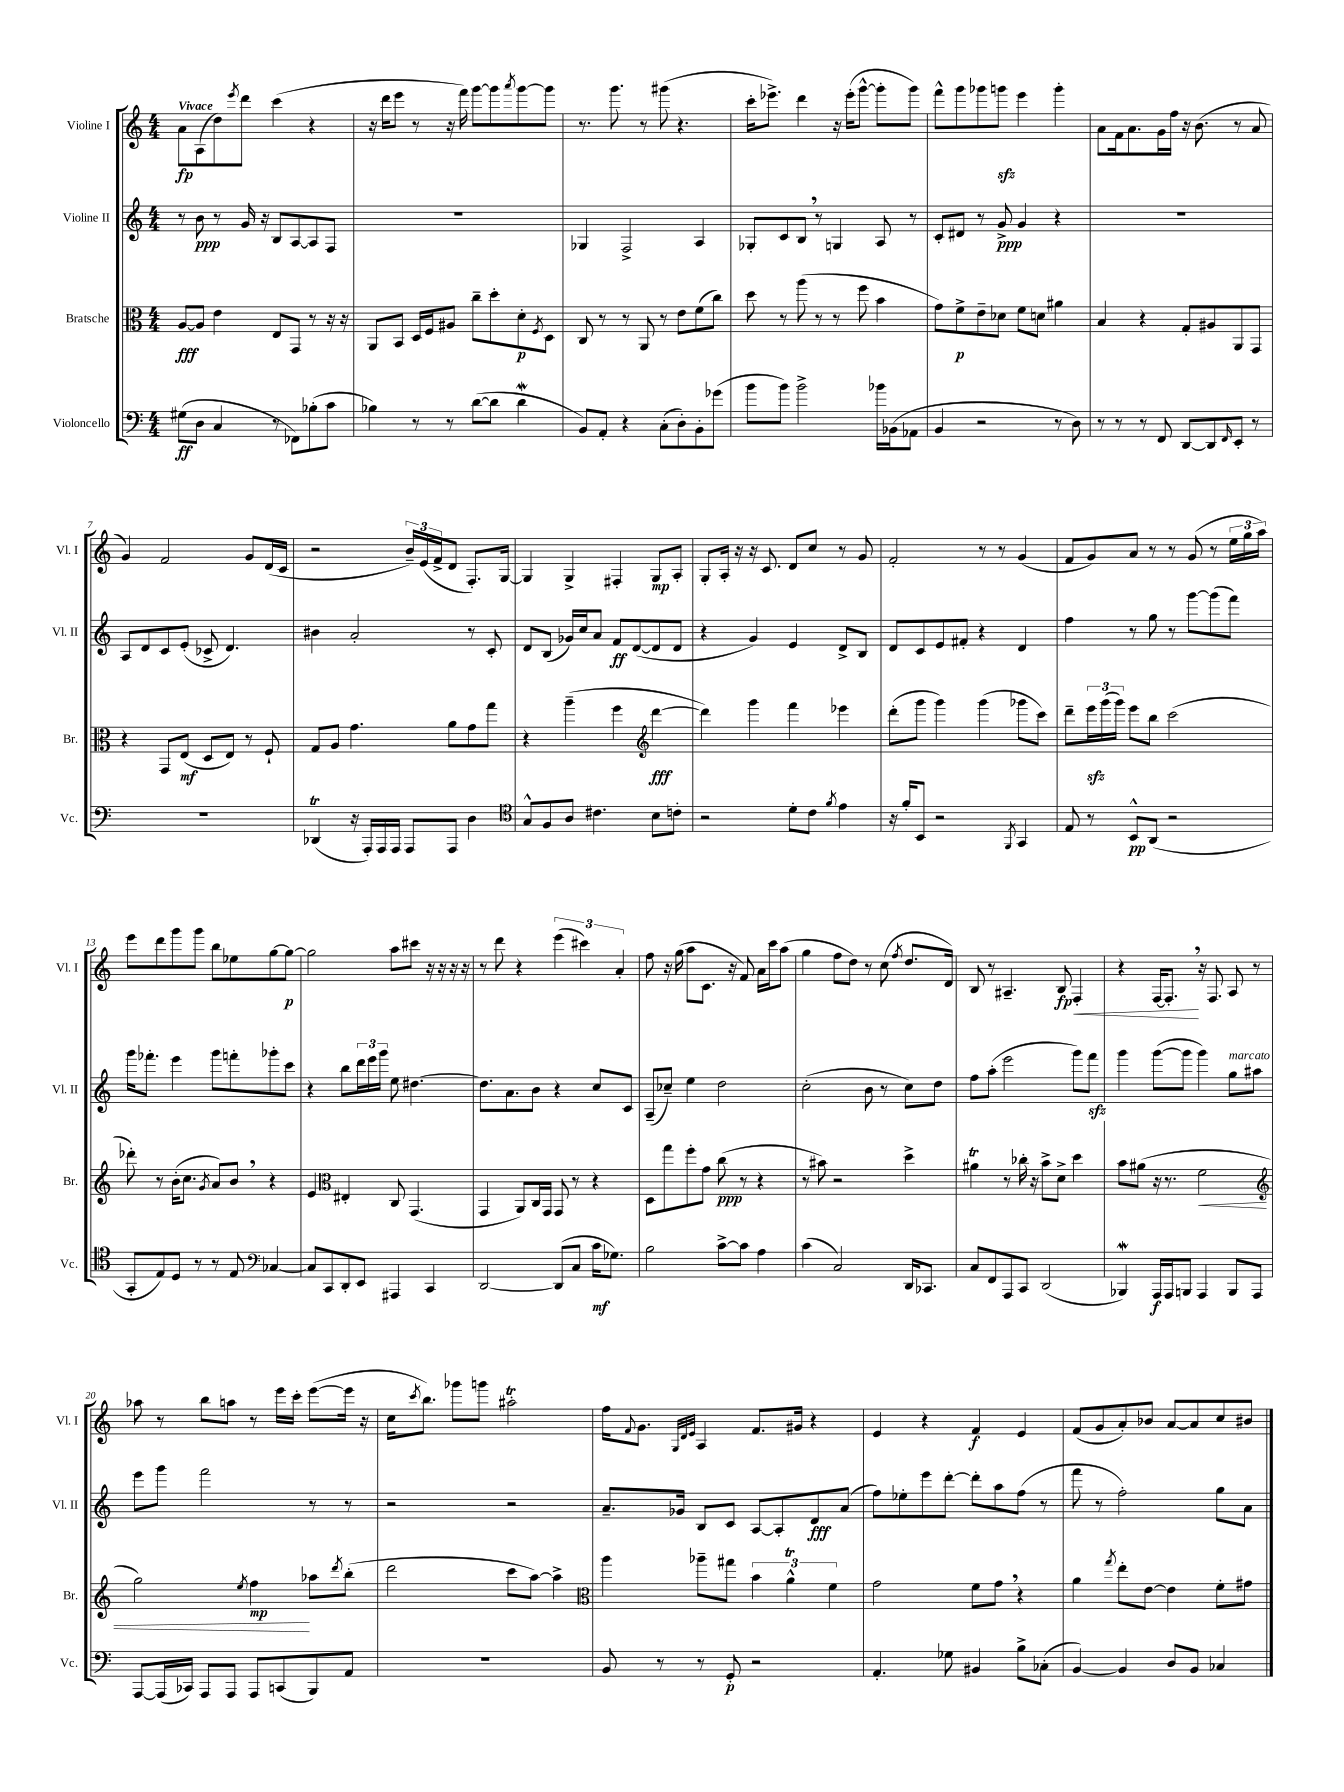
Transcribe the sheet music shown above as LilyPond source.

<<
\new StaffGroup <<
\new Staff = "s0" \with { instrumentName = "Violine I" shortInstrumentName = "Vl. I" } {
    \clef treble \key c \major \numericTimeSignature \time 4/4 \tempo "Vivace"
    a'8\fp a8( d''8) \acciaccatura { e'''8 } d'''8 c'''4( r4 |
    r16 d'''16 e'''8 r8 r16 f'''16) g'''8~ g'''8 \acciaccatura { a'''8 } g'''8~ g'''8 |
    r8. g'''8. r8 gis'''8( r4. |
    c'''16-. ees'''8.->) d'''4 r16 ees'''16-.( g'''8~-^ g'''8-. g'''8) |
    f'''8-^ g'''8 ges'''8 g'''8\sfz e'''4 g'''4-. |
    a'8 f'16 a'8. g'16 f''16 r16 b'8.( r8 a'8 |
    g'4) f'2 g'8 d'16( c'16 |
    r2 \tuplet 3/2 { b'16--) e'16( f'16-> } d'8 f8.-.) g16~ |
    g4 g4-> fis4-. g8\mp a8-. |
    g8-. a16-. r16 r16 c'8. d'8 c''8 r8 g'8 |
    f'2-. r8 r8 g'4( |
    f'8 g'8) a'8 r8 r8 g'8( r8 \tuplet 3/2 { e''16 g''16 a''16) } |
    e'''8 d'''8 g'''8 g'''8 b''8 ees''8 g''8~ g''8~\p |
    g''2 a''8 cis'''8 r16 r16 r16 r16 |
    r8 d'''8 r4 \tuplet 3/2 { e'''4( cis'''4) a'4-. } |
    f''8 r16 g''16( a''8 c'8. r16 f'8) a'16 c'''16 a''8( |
    g''4 f''8 d''8) r8 c''8( \acciaccatura { f''8 } d''8. d'16) |
    b8 r8 ais4.-- b8\fp\< f4-. |
    r4 f16~ f8.-.\! \breathe r16 f8. a8 r8 |
    aes''8 r8 b''8 a''8 r8 e'''16 c'''16-. e'''8~( e'''16 r16 |
    c''16 \acciaccatura { c'''8 } b''8.) ges'''8 g'''8 ais''2-.\trill |
    f''16 \appoggiatura { f'8 } g'8. \grace { g32 d'32 e'32 } a4 f'8. gis'16 r4 |
    e'4 r4 f'4\f e'4 |
    f'8( g'8 a'8-.) bes'8 a'8~ a'8 c''8 bis'8 \bar "|." |
}
\new Staff = "s1" \with { instrumentName = "Violine II" shortInstrumentName = "Vl. II" } {
    \clef treble \key c \major \numericTimeSignature \time 4/4
    r8 b'8\ppp r8 g'16 r16 b8 a8~ a8 f8 |
    R1 |
    ges4 f2-> a4 |
    ges8-. c'8 b8 \breathe r8 g4 a8 r8 |
    c'8-. dis'8 r8 g'8->\ppp g'4 r4 |
    R1 |
    a8 d'8 c'8 e'8-.( ces'8-> d'4.) |
    bis'4 a'2-. r8 c'8-. |
    d'8 b8( ges'16) c''16 a'8 f'8\ff d'8~( d'8 d'8 |
    r4 g'4) e'4 d'8-> b8 |
    d'8 c'8 e'8 fis'8-. r4 d'4 |
    f''4 r8 g''8 r8 g'''8~ g'''8( f'''8) |
    g'''16 fes'''8.-. e'''4 g'''8 f'''8-. ges'''8-. c'''8 |
    r4 b''8 \tuplet 3/2 { d'''16 e'''16 g'''16 } e''8 dis''4.~ |
    dis''8. a'8. b'8 r4 c''8 c'8 |
    a8--( ces''8--) e''4 d''2 |
    c''2-.( b'8 r8 c''8) d''8 |
    f''8 a''8-.( e'''2 g'''8) f'''8\sfz |
    g'''4 g'''8~( g'''8 g'''4) g''8^\markup { \italic "marcato" } ais''8 |
    e'''8 g'''8 f'''2 r8 r8 |
    r2 r2 |
    a'8.-- ges'16 b8 c'8 a8~ a8-. d'8\fff a'8( |
    f''8) ees''8-. e'''8 d'''8~-. d'''8-. a''8 f''8( r8 |
    f'''8 r8 f''2-.) g''8 a'8 \bar "|." |
}
\new Staff = "s2" \with { instrumentName = "Bratsche" shortInstrumentName = "Br." } {
    \clef alto \key c \major \numericTimeSignature \time 4/4
    a8~\fff a8 e'4 e8 g,8 r8 r16 r16 |
    a,8 b,8 d16 f16 ais8 c''8-- d''8-. d'8-.\p \acciaccatura { f8 } d8 |
    c8 r8 r8 a,8 r8 e'8 f'8( c''8) |
    d''8 r8 a''8( r8 r8 f''8 b'4 |
    g'8) f'8->\p e'8-- des'8 f'8 d'8 ais'4 |
    b4 r4 g8-. ais8 a,8 g,8 |
    r4 g,8 e8\mf( d8 e8) r8 f8-! |
    g8 a8 g'4. a'8 g'8 g''8 |
    r4 a''4--( f''4 \clef treble d'''4~\fff |
    d'''4) g'''4 f'''4 ees'''4 |
    d'''8-.( g'''8 g'''4) g'''4( ges'''8 c'''8) |
    d'''8-- \tuplet 3/2 { e'''16\sfz g'''16( g'''16) } e'''8 b''8 c'''2( |
    des'''8-.) r8 b'16-.( c''8. \acciaccatura { g'8 } a'8) b'8 \breathe r4 |
    e'4 \clef alto eis4-. c8 g,4.( |
    g,4 a,8) c16 g,16 g,8 r8 r4 |
    d8 g''8 f''8-. g'8 c''8\ppp( r8 r4 |
    r8 bis'8) r2 d''4-> |
    ais'4\trill r8 ces''16-. r16 b'8-> d'8-> d''4 |
    b'8 ais'8( r16 r8. f'2\< |
    \clef treble g''2) \acciaccatura { e''8 } f''4\mp\! aes''8 \acciaccatura { d'''8 } b''8-.( |
    d'''2 c'''8 a''8~) a''4-> |
    \clef alto a''4 aes''8-- gis''8 \tuplet 3/2 { b'4 a'4-^\trill f'4 } |
    g'2 f'8 g'8 \breathe r4 |
    a'4 \acciaccatura { g''8 } e''8-. e'8~ e'4 f'8-. gis'8 \bar "|." |
}
\new Staff = "s3" \with { instrumentName = "Violoncello" shortInstrumentName = "Vc." } {
    \clef bass \key c \major \numericTimeSignature \time 4/4
    gis8\ff( d8 c4 r8 fes,8) bes8-.( c'8 |
    bes4) r8 r8 d'8~( d'8 d'4\mordent |
    b,8) a,8-. r4 c8-.( d8-.) b,8-. ges'8( |
    b'8 b'8) b'2-> bes'16 bes,16( aes,8 |
    b,4 r2 r8 d8) |
    r8 r8 r8 f,8 d,8~ d,8 \grace { f,16 } e,8-. r8 |
    R1 |
    des,4\trill( r16 a,,16-.) a,,16 a,,16 a,,8 a,,8 d4 |
    \clef tenor g8-^ f8 a8 cis'4. b8 c'8-. |
    r2 d'8-. c'8 \acciaccatura { f'8 } e'4 |
    r16 f'16-. b,8 r2 \acciaccatura { f,8 } g,4 |
    e8 r8 b,8-^\pp a,8( r2 |
    g,8-. e8) d8 r8 r8 e8 \clef bass ces4~ |
    ces8 c,8 d,8-. e,8 ais,,4 c,4 |
    d,2~ d,8( c8 c'16\mf ges8.) |
    b2 c'8~-> c'8 a4 |
    c'4( c2) d,16 ces,8. |
    c8 f,8 a,,8 c,8 d,2( |
    bes,,4\mordent) a,,16\f a,,16 b,,8 a,,4 b,,8 a,,8 |
    a,,8~ a,,16( ces,16) a,,8 a,,8 a,,8 c,8( b,,8) a,8 |
    R1 |
    b,8 r8 r8 g,8-.\p r2 |
    a,4.-. ges8 bis,4 b8-> ces8-.( |
    b,4~) b,4 d8 b,8 ces4 \bar "|." |
}
>>
>>
